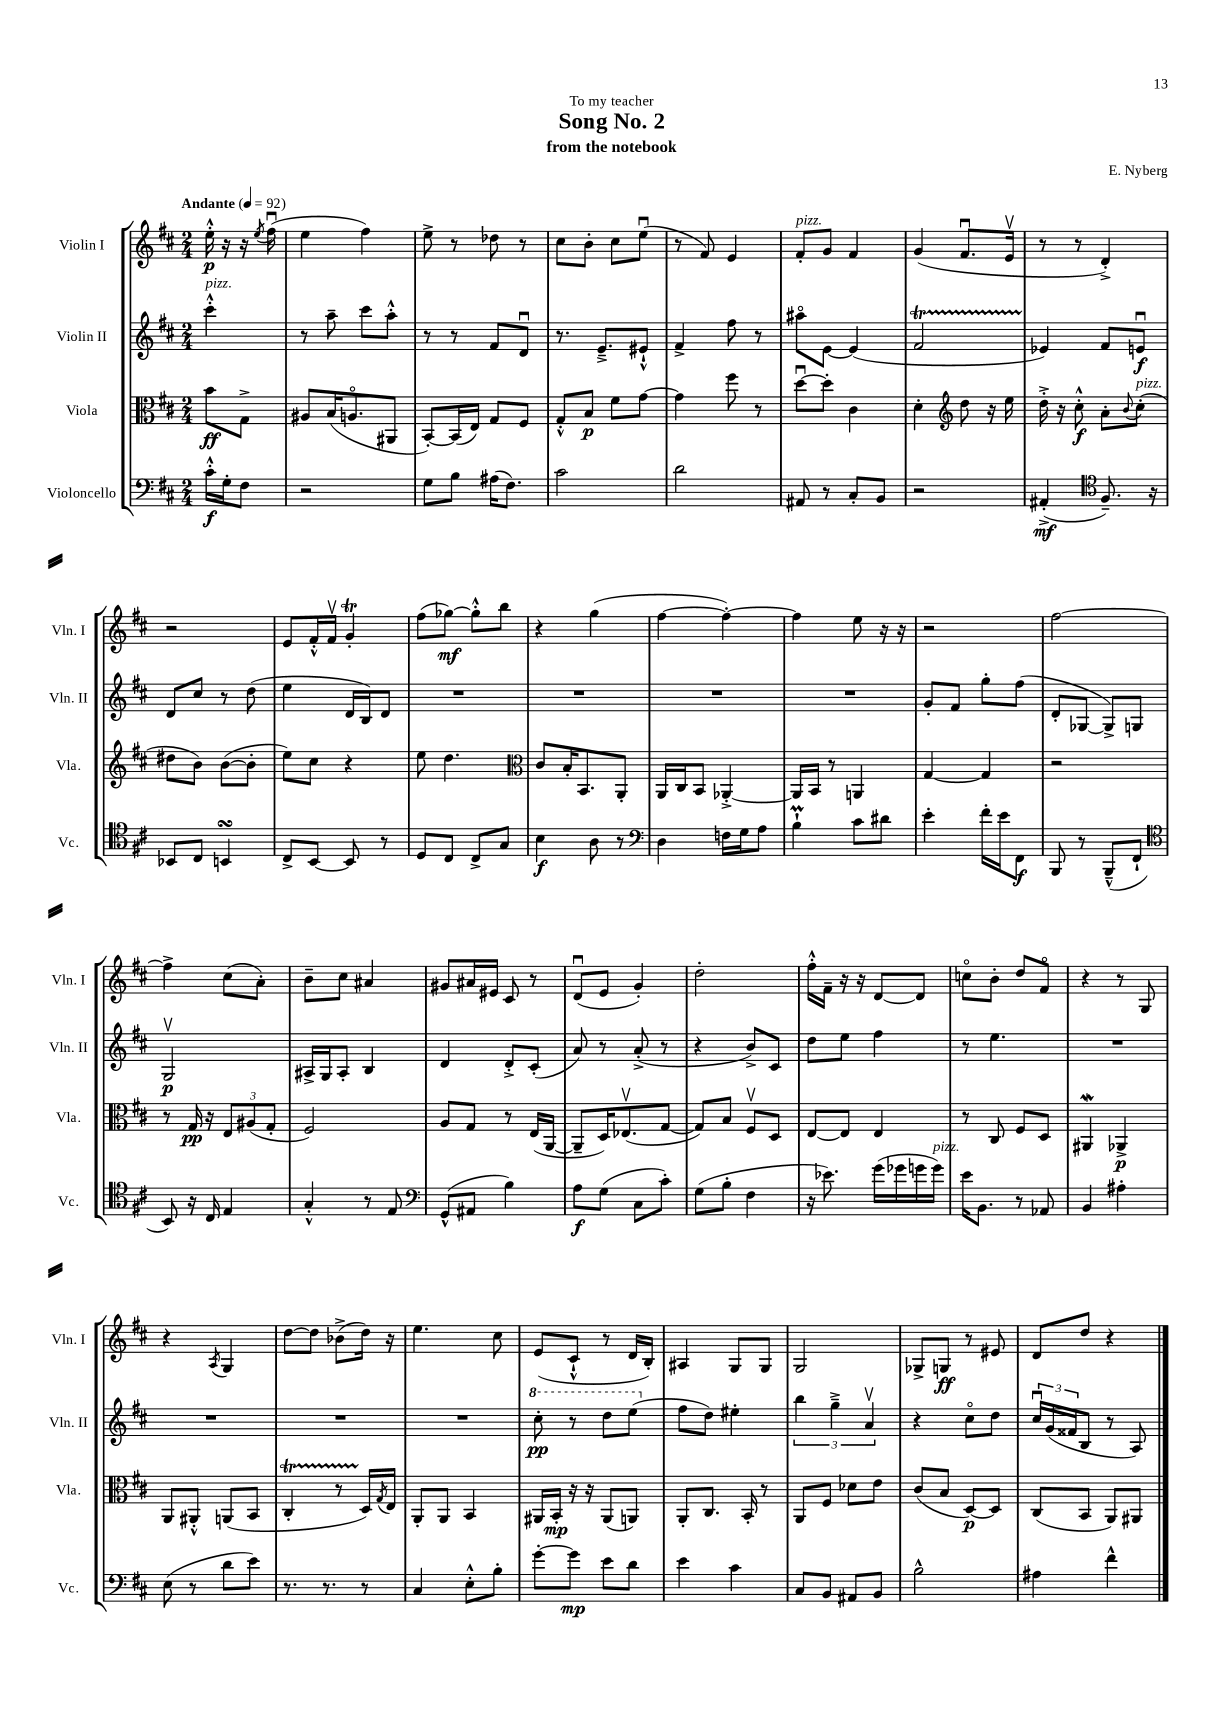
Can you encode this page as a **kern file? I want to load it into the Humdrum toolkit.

**kern	**kern	**kern	**kern
*staff4	*staff3	*staff2	*staff1
*clefF4	*clefC3	*clefG2	*clefG2
*k[f#c#]	*k[f#c#]	*k[f#c#]	*k[f#c#]
*M2/4	*M2/4	*M2/4	*M2/4
*MM92	*MM92	*MM92	*MM92
16c#'^^	8b	4ccc#'^^	16ee'^^
16G'	.	.	16r
8F#	8G^	.	16r
.	.	.	8qee
.	.	.	(16ff#u
=	=	=	=
2r	8A#	8r	4ee
.	(16B	8aa~	.
.	8.Ao	.	.
.	.	8ccc#	4ff#)
.	8AA#	8aa'^^	.
=	=	=	=
8G	[8BB')	8r	8ee^
8B	(16BB]	8r	8r
.	16E)	.	.
(16A#	8G	8f#	8dd-
8.F#)	.	.	.
.	8F#	8du	8r
=	=	=	=
2c#	8G'^^	8.r	8cc#
.	8B	.	8b'
.	.	8.e~^	.
.	8f#	.	8cc#
.	[8g	8e#`^^	(8eeu
=	=	=	=
2d	4g]	4f#^	8r
.	.	.	8f#)
.	8ff#	8ff#	4e
.	8r	8r	.
=	=	=	=
8AA#	[8ddu	8aa#o	8f#'
8r	8dd']	[8e	8g
8C#'	4c#	(4e]	4f#
8BB	.	.	.
=	=	=	=
2r	4d'	2f#	(4g
*	*clefG2	*	*
.	8dd	.	8.f#u
.	16r	.	.
.	16ee	.	16ev
=	=	=	=
(4AA#'^	16dd'^	4e-)	8r
.	16r	.	.
.	8cc#'^^	.	8r
*clefC4	*	*	*
8.F#~)	8a'	8f#	4d'^)
.	8qqb	.	.
.	(8cc#'	8eu	.
16r	.	.	.
=	=	=	=
8BB-	8dd#	8d	2r
8C#	8b)	8cc#	.
4BB	([8b	8r	.
.	8b']	(8dd	.
=	=	=	=
8C#^	8ee)	4ee	8e
[8BB	8cc#	.	16f#'^^
.	.	.	16f#v
8BB]	4r	16d	4g'
.	.	16B)	.
8r	.	8d	.
=	=	=	=
8D	8ee	2r	(8ff#
8C#	4.dd	.	[8gg-)
8C#^	.	.	8gg-'^^]
8G	.	.	8bb
=	=	=	=
*	*clefC3	*	*
4B	8c#	2r	4r
.	16B'	.	.
.	8.BB	.	.
8A	.	.	(4gg
8r	8AA'	.	.
=	=	=	=
*clefF4	*	*	*
4D	16AA	2r	[4ff#
.	16C#	.	.
.	8BB	.	.
16F	[4AA-'^	.	4ff#'_)
16G	.	.	.
8A	.	.	.
=	=	=	=
4B`	16AA-]	2r	4ff#]
.	16BB	.	.
.	8r	.	.
8c#	4AA	.	8ee
8d#	.	.	16r
.	.	.	16r
=	=	=	=
4e'	[4G	8g'	2r
.	.	8f#	.
16f#'	4G]	8gg'	.
16e	.	.	.
8FF#	.	(8ff#	.
=	=	=	=
8BBB	2r	8d'	[2ff#
8r	.	[8G-	.
(8BBB~^^	.	8G-^])	.
8FF#`	.	8G	.
=	=	=	=
*clefC4	*	*	*
8BB)	8r	2Gv	4ff#^]
16r	16G	.	.
16C#	16r	.	.
4E	12E	.	(8cc#
.	(12A#	.	.
.	.	.	8a')
.	12G'	.	.
=	=	=	=
4G'^^	2F#)	16A#^	8b~
.	.	16G	.
.	.	8A#'	8cc#
8r	.	4B	4a#
8E	.	.	.
=	=	=	=
*clefF4	*	*	*
(8GG^^	8A	4d	8g#
8AA#	8G	.	16a#
.	.	.	16e#
4B)	8r	8d'^	8c#
.	(16E	(8c#'	8r
.	[16AA	.	.
=	=	=	=
8A	8AA~]	8a)	(8du
(8G	16D)	8r	8e
.	(8.E-v	.	.
8C#	.	(8a'^	4g')
8c#')	[8G	8r	.
=	=	=	=
(8G	8G])	4r	2dd'
8B'	8B	.	.
4F#	8F#v	8b^)	.
.	8D	8c#	.
=	=	=	=
16r	[8E	8dd	16ff#'^^
8.e-)	.	.	16f#~
.	8E]	8ee	16r
.	.	.	16r
(16g	4E	4ff#	[8d
16g-	.	.	.
16g	.	.	8d]
16g)	.	.	.
=	=	=	=
16e	8r	8r	8cco
8.BB	.	.	.
.	8C#	4.ee	8b'
8r	8F#	.	8dd
8AA-	8D	.	8f#o
=	=	=	=
4BB	4AA#	2r	4r
4A#'	4AA-^	.	8r
.	.	.	8G
=	=	=	=
(8E	8AA	2r	4r
8r	8AA#'^^	.	.
.	.	.	8qA
8d	(8AA	.	4G
8e)	8BB	.	.
=	=	=	=
8.r	4C#'	2r	[8dd
.	.	.	8dd]
8.r	.	.	.
.	8r	.	(8b-^
8r	16D)	.	16dd)
.	8qG	.	.
.	16E	.	16r
=	=	=	=
4C#	8AA'	2r	4.ee
.	8AA	.	.
8E'^^	4BB	.	.
8B'	.	.	8cc#
=	=	=	=
[8g'	16AA#	8ccc#'	(8e
.	16BB'	.	.
8g]	16r	8r	8c#`^^
.	16r	.	.
8e	(8AA#	8ddd	8r
8d	8AA)	(8eee	16d
.	.	.	16B')
=	=	=	=
4e	8AA'	8ff#	4A#
.	8.C#	8dd)	.
4c#	.	4ee#'	8G
.	16BB'	.	.
.	8r	.	8G
=	=	=	=
8C#	8AA	6bb	2G
8BB	8F#	.	.
.	.	6gg~^	.
8AA#	8d-	.	.
.	.	6av	.
8BB	8e	.	.
=	=	=	=
2B^^	(8c#	4r	8G-^
.	8B	.	8G
.	[8D)	8cc#o	8r
.	8D]	8dd	8e#
=	=	=	=
4A#	(8C#	24cc#u	8d
.	.	(24g	.
.	.	24f##	.
.	8BB	8B	8dd
4f#^^	8AA)	8r	4r
.	8AA#	8A)	.
==	==	==	==
*-	*-	*-	*-
